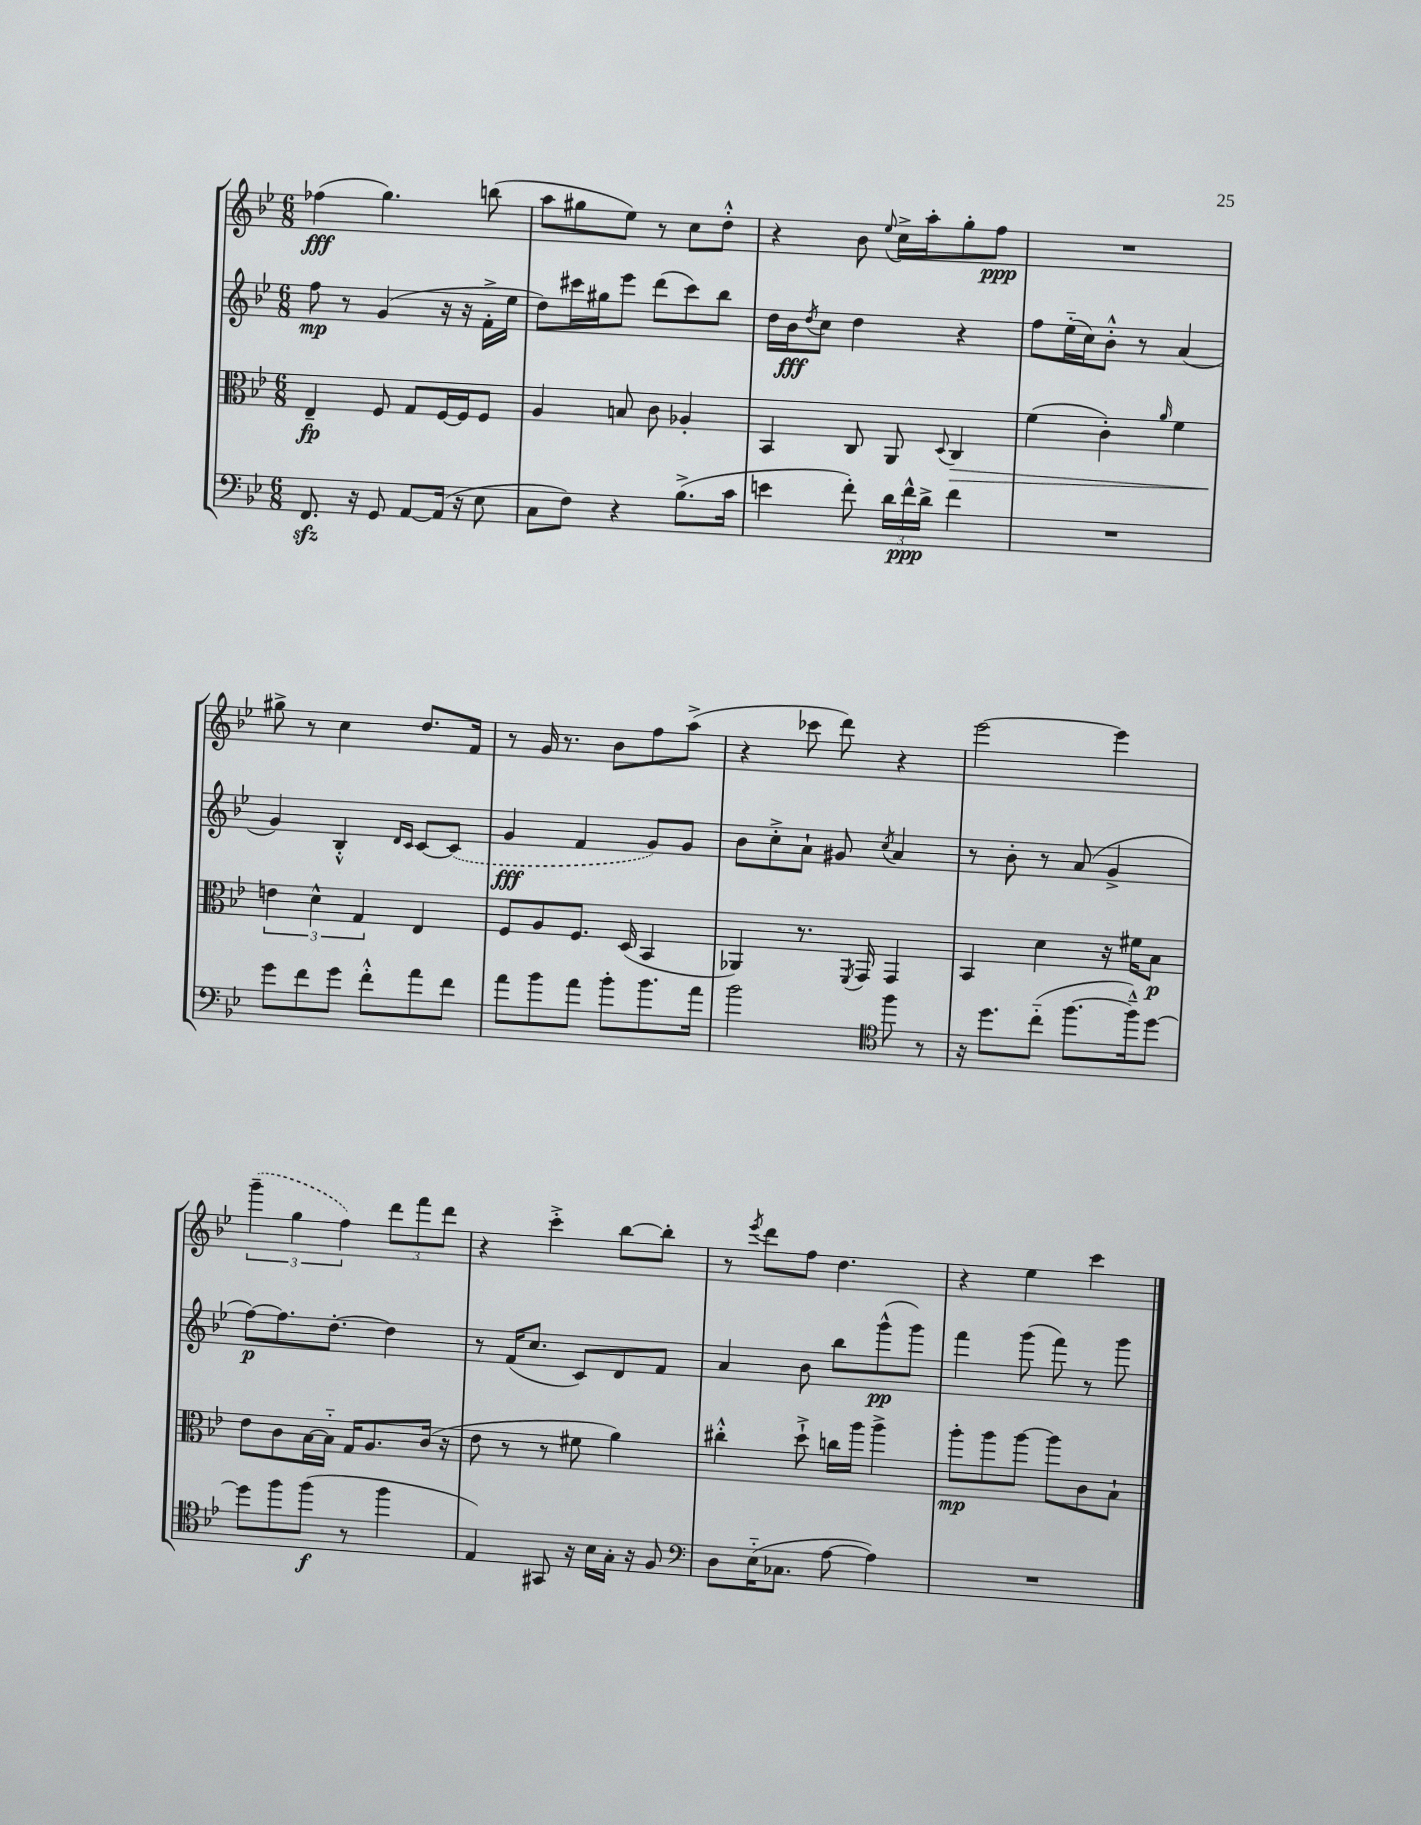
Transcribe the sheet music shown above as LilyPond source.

<<
\new StaffGroup <<
\new Staff = "s0" {
    \clef treble \key bes \major \numericTimeSignature \time 6/8
    fes''4\fff( g''4.) b''8( |
    a''8 gis''8 ees''8) r8 c''8 d''8-.-^ |
    r4 bes'8 \appoggiatura { ees''8 } c''16-> a''16-. g''8-. f''8\ppp |
    R2. |
    gis''8-> r8 c''4 d''8. f'16 |
    r8 g'16 r8. bes'8 f''8 a''8->( |
    r4 ces'''8 d'''8) r4 |
    ees'''2~ ees'''4 |
    \tuplet 3/2 { \once \slurDashed g'''4--( g''4 f''4) } \tuplet 3/2 { d'''8 f'''8 d'''8 } |
    r4 c'''4-.-> bes''8~ bes''8-. |
    r8 \acciaccatura { ees'''8 } d'''8 f''8 d''4. |
    r4 ees''4 c'''4 \bar "|." |
}
\new Staff = "s1" {
    \clef treble \key bes \major \numericTimeSignature \time 6/8
    f''8\mp r8 g'4( r16 r16 f'16-.-> ees''16 |
    d''8) cis'''16 gis''16 ees'''8 d'''8( cis'''8) bes''8 |
    d''16 bes'16\fff \acciaccatura { d''8 } c''8 d''4 r4 |
    f''8 ees''16-_( c''16) bes'8-.-^ r8 a'4( |
    g'4) bes4-.-^ \grace { d'16 c'16 } c'8~ \once \slurDashed c'8( |
    g'4\fff f'4 g'8) g'8 |
    bes'8 c''8-.-> a'8-! gis'8 \acciaccatura { c''8 } a'4 |
    r8 bes'8-. r8 a'8( g'4-> |
    f''8~\p) f''8. d''8.~-. d''4 |
    r8 f'16( c''8. c'8) d'8 f'8 |
    a'4 bes'8 bes''8 g'''8-^\pp( g'''8) |
    f'''4 g'''8( f'''8) r8 g'''8 \bar "|." |
}
\new Staff = "s2" {
    \clef alto \key bes \major \numericTimeSignature \time 6/8
    ees4--\fp f8 g8 f16~ f16 f8 |
    a4 b8 c'8 aes4-. |
    bes,4 c8 a,8 \appoggiatura { d8 } c4\> |
    f'4( c'4-.) \grace { a'16 } f'4 |
    \tuplet 3/2 { e'4\! d'4-^ g4 } ees4 |
    f8 a8 f8. d16( bes,4 |
    aes,4) r8. \acciaccatura { f,8 } g,16 g,4 |
    bes,4 d'4 r16 fis'16 bes8\p |
    ees'8 c'8 bes16~ bes16-_ g16 a8. c'16( r16 |
    ees'8 r8 r8 fis'8 a'4) |
    cis''4-.-^ d''8-!-> c''16 a''16 a''4-> |
    a''8-.\mp a''8 a''8~ a''8 c'8 bes8-! \bar "|." |
}
\new Staff = "s3" {
    \clef bass \key bes \major \numericTimeSignature \time 6/8
    f,8.\sfz r16 g,8 a,8~ a,16( r16 ees8 |
    c8 f8) r4 bes8.->( c'16 |
    e'4 f'8-.) \tuplet 3/2 { d'16 f'16-^\ppp d'16-> } f'4 |
    R2. |
    g'8 f'8 g'8 f'8-.-^ a'8 f'8 |
    a'8 bes'8 a'8 bes'8-. bes'8. a'16 |
    bes'2 \clef tenor f''8 r8 |
    r16 d''8. c''8-_( f''8.~ f''16---^) d''8~ |
    d''8 f''8 f''8\f( r8 f''4 |
    ees4) gis,8 r16 bes16 g16-. r16 f8 |
    \clef bass d8 ees16-_( ces8. a8~ a4) |
    R2. \bar "|." |
}
>>
>>
\layout { \context { \Score \remove "Bar_number_engraver" } }
